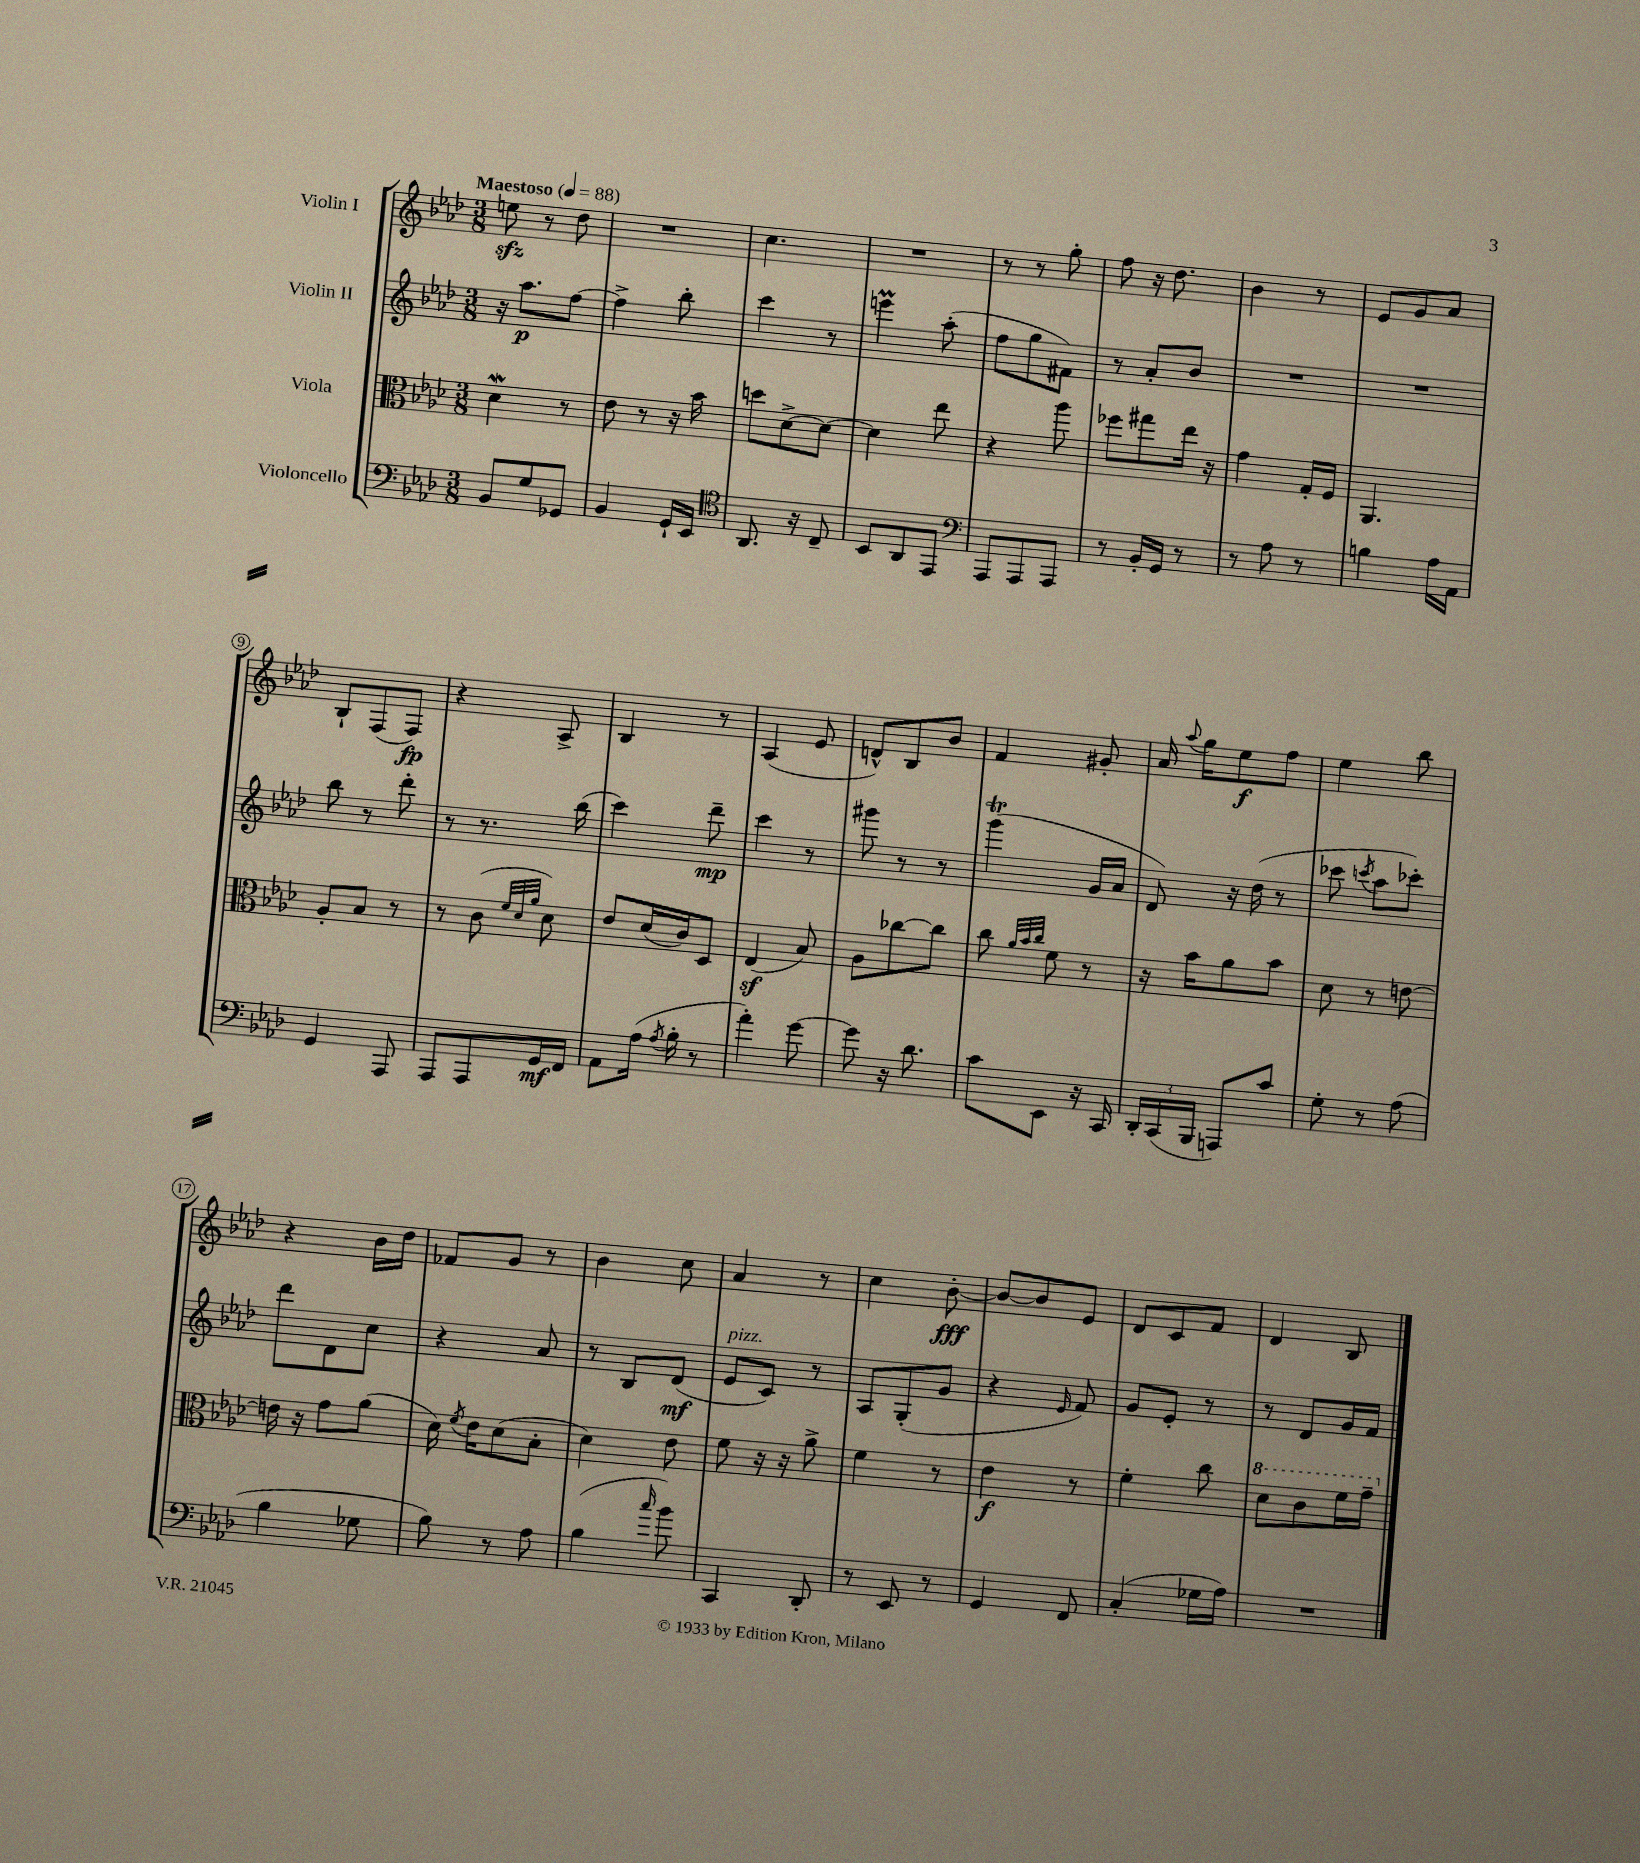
<<
\new StaffGroup <<
\new Staff = "s0" \with { instrumentName = "Violin I" } {
    \clef treble \key aes \major \numericTimeSignature \time 3/8 \tempo "Maestoso" 4 = 88
    \autoBeamOff e''8\sfz r8 des''8 |
    R4. |
    c''4. |
    R4. |
    r8 r8 g''8-. |
    f''8 r16 des''8. |
    bes'4 r8 |
    ees'8[ g'8 aes'8] |
    bes8[-! f8( f8]\fp) |
    r4 aes8-> |
    bes4 r8 |
    aes4( ees'8 |
    d'8[-^) bes8 bes'8] |
    f'4 gis'8-. |
    aes'16 \appoggiatura { aes''8 } g''16[ ees''8\f f''8] |
    ees''4 bes''8 |
    r4 bes'16[ des''16] |
    fes'8[ g'8] r8 |
    bes'4 c''8 |
    aes'4 r8 |
    c''4 bes'8~-.\fff |
    bes'8[~ bes'8 ees'8] |
    des'8[ c'8 f'8] |
    des'4 bes8 \bar "|." |
}
\new Staff = "s1" \with { instrumentName = "Violin II" } {
    \clef treble \key aes \major \numericTimeSignature \time 3/8
    \autoBeamOff r16 aes''8.[\p f''8]~ |
    f''4-> bes''8-. |
    c'''4 r8 |
    e'''4\prall aes''8-.( |
    f''8[ g''8 fis'8]) |
    r8 aes'8[-. bes'8] |
    R4. |
    R4. |
    bes''8 r8 des'''8-. |
    r8 r8. bes''16( |
    c'''4) des'''8--\mp |
    c'''4 r8 |
    gis'''8 r8 r8 |
    g'''4\trill( g'16[ aes'16] |
    des'8) r16 des''16( r8 |
    ces'''8 \acciaccatura { c'''8 } aes''8[ ces'''8]-.) |
    des'''8[ des'8 c''8] |
    r4 aes'8 |
    r8 bes8[ des'8]\mf( |
    ees'8[^\markup { \italic "pizz." } c'8]) r8 |
    aes8[ g8-.( g'8] |
    r4 \grace { ees'16 } f'8) |
    g'8[ ees'8]-. r8 |
    r8 des'8[ g'16 f'16] \bar "|." |
}
\new Staff = "s2" \with { instrumentName = "Viola" } {
    \clef alto \key aes \major \numericTimeSignature \time 3/8
    \autoBeamOff des'4\mordent r8 |
    ees'8 r8 r16 bes'16 |
    d''8[ des'8~-> des'8]~ |
    des'4 ees''8 |
    r4 aes''8 |
    fes''8[ gis''8 ees''16] r16 |
    g'4 g16[-. f16] |
    aes,4. |
    aes8[-. bes8] r8 |
    r8 c'8( \grace { f'32[ des'32 aes'32] } des'8) |
    ees'8[ des'16( c'16) des8] |
    ees4\sf( bes8) |
    aes8[ ces''8~ ces''8] |
    c''8 \grace { aes'32[ bes'32 c''32] } f'8 r8 |
    r16 bes'16[ aes'8 bes'8] |
    des'8 r8 e'8~ |
    e'16 r16 g'8[ aes'8]( |
    des'16) \acciaccatura { f'8 } ees'16[ des'8( bes8]-. |
    des'4) ees'8 |
    f'8 r16 r16 aes'8-> |
    f'4 r8 |
    ees'4\f r8 |
    f'4-. c''8 |
    \ottava #1 des''8[ c''8 f''16 g''16]-- \ottava #0 \bar "|." |
}
\new Staff = "s3" \with { instrumentName = "Violoncello" } {
    \clef bass \key aes \major \numericTimeSignature \time 3/8
    \autoBeamOff bes,8[ g8 ges,8] |
    bes,4 g,16[-! ees,16] |
    \clef tenor aes,8. r16 c8-- |
    bes,8[ aes,8 ees,8] |
    \clef bass aes,,8[ aes,,8 aes,,8] |
    r8 bes,16[-. g,16] r8 |
    r8 aes8 r8 |
    b4 aes16[ aes,16] |
    g,4 aes,,8 |
    aes,,8[ aes,,8 g,16\mf f,16] |
    aes,8[ aes16]( \acciaccatura { aes8 } bes16-. r8 |
    aes'4-.) g'8~ |
    g'8 r16 des'8. |
    c'8[ ees,8] r16 c,16 |
    \tuplet 3/2 { des,16[-. c,16( bes,,16] } a,,8[) c'8] |
    g8-. r8 aes8( |
    bes4 ges8 |
    bes8) r8 aes8 |
    bes4( \grace { c''16 } bes'8) |
    c,4 des,8-. |
    r8 ees,8 r8 |
    g,4 f,8 |
    c4-.( ges16[ aes16]) |
    R4. \bar "|." |
}
>>
>>
\layout { \context { \Score \override BarNumber.stencil = #(make-stencil-circler 0.1 0.3 ly:text-interface::print) } }
